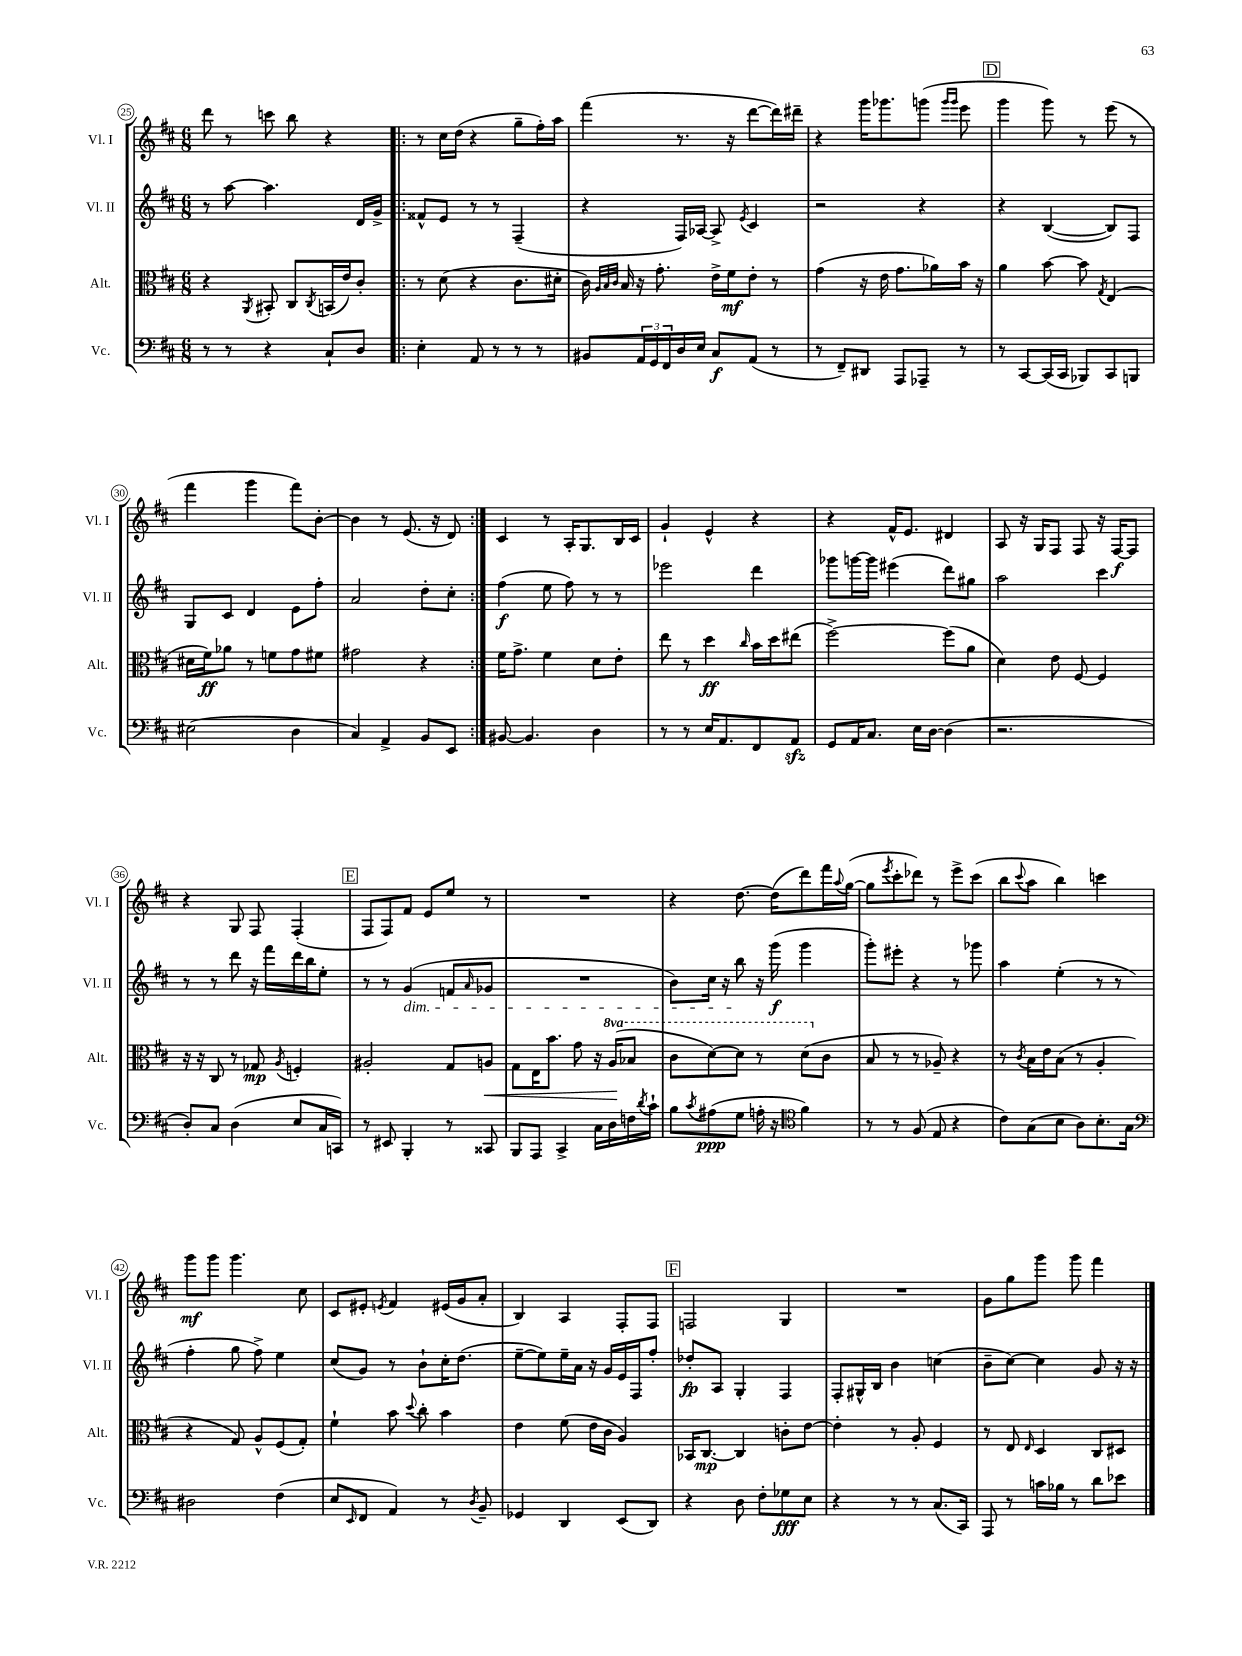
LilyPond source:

<<
\new StaffGroup <<
\new Staff = "s0" \with { instrumentName = "Vl. I" shortInstrumentName = "Vl. I" } {
    \clef treble \key d \major \numericTimeSignature \time 6/8
    d'''8 r8 c'''8 b''8 r4 |
    \repeat volta 2 { r8 cis''16 d''16( r4 g''8-- fis''16-.) a''16 |
    fis'''4( r8. r16 d'''8~ d'''16) dis'''16-- |
    r4 g'''16 ges'''8. g'''8( \grace { g'''16 g'''16 } e'''8 |
    \mark \markup { \box "D" } g'''4 g'''8) r8 e'''8( r8 |
    fis'''4 g'''4 fis'''8) b'8~-. |
    b'4 r8 e'8.( r16 d'8) | }
    cis'4 r8 a16-. g8. b16 cis'16 |
    g'4-! e'4-^ r4 |
    r4 fis'16-^ e'8. dis'4 |
    a8 r16 g16 fis8 fis8 r16 fis16~\f fis8 |
    r4 g8 fis8 fis4-.( |
    \mark \markup { \box "E" } fis8 fis8) fis'8 e'8 e''8 r8 |
    R2. |
    r4 d''8.~ d''16( d'''8) fis'''16 \appoggiatura { a''8 } g''16~( |
    g''8 \acciaccatura { e'''8 } cis'''8-. des'''8) r8 e'''8-> cis'''8( |
    b''8 \appoggiatura { cis'''8 } a''8 b''4) c'''4 |
    g'''8\mf g'''8 g'''4. cis''8 |
    cis'8 eis'8-. \acciaccatura { e'8 } fis'4 eis'16( g'16 a'8-. |
    b4) a4 fis8-. fis8 |
    \mark \markup { \box "F" } f2 g4 |
    R2. |
    g'8 g''8 g'''8 g'''8 fis'''4 \bar "|." |
}
\new Staff = "s1" \with { instrumentName = "Vl. II" shortInstrumentName = "Vl. II" } {
    \clef treble \key d \major \numericTimeSignature \time 6/8
    r8 a''8~ a''4. d'16 g'16-> |
    \repeat volta 2 { fisis'8-^ e'8 r8 r8 fis4--( |
    r4 fis16) aes16~ aes8-> \acciaccatura { e'8 } cis'4 |
    r2 r4 |
    \mark \markup { \box "D" } r4 b4~( b8) fis8 |
    g8 cis'8 d'4 e'8 fis''8-. |
    a'2 d''8-. cis''8-. | }
    fis''4\f( e''8 fis''8) r8 r8 |
    ees'''2 d'''4 |
    ges'''8 g'''16~ g'''16 eis'''4( d'''8) gis''8 |
    a''2 cis'''4 |
    r8 r8 d'''8 r16 fis'''16 d'''16 b''16 e''8-. |
    \mark \markup { \box "E" } r8 r8 g'4\dim( f'8 \grace { a'16 } ges'8 |
    R2. |
    b'8) cis''16 r16 b''8\! r16 g'''16\f( g'''4 |
    g'''8-.) eis'''8-. r4 r8 ges'''8 |
    a''4 e''4-.( r8 r8 |
    fis''4-. g''8 fis''8->) e''4 |
    cis''8( g'8) r8 b'8-! cis''16-. d''8.( |
    e''8~-- e''8) e''16-- a'16 r16 g'16 e'16 fis16 fis''8-. |
    \mark \markup { \box "F" } des''8-.\fp a8 g4-. fis4 |
    fis8-. gis16-^ b16 b'4 c''4( |
    b'8-- cis''8~) cis''4 g'8 r16 r16 \bar "|." |
}
\new Staff = "s2" \with { instrumentName = "Alt." shortInstrumentName = "Alt." } {
    \clef alto \key d \major \numericTimeSignature \time 6/8 \set Staff.ottavationMarkups = #ottavation-simple-ordinals
    r4 \acciaccatura { a,8 } bis,8-. cis8 \acciaccatura { cis8 } b,16( e'16) cis'8-. |
    \repeat volta 2 { r8 d'8( r4 cis'8. dis'16-. |
    cis'16) \grace { a32 b32 cis'32 } b16 r16 g'8.-. e'16-> fis'16\mf e'8-. r8 |
    g'4( r16 e'16 g'8. aes'16) b'16 r16 |
    \mark \markup { \box "D" } a'4 b'8~ b'8 \acciaccatura { g8 } e4( |
    dis'16 fis'16\ff) aes'8 r8 f'8 g'8 fis'8 |
    gis'2 r4 | }
    fis'16 g'8.-> fis'4 d'8 e'8-. |
    e''8 r8 d''4\ff \grace { cis''16 } b'16 d''16 eis''8( |
    fis''2~->) fis''8( a'8 |
    d'4) e'8 fis8~ fis4 |
    r16 r16 cis8 r8 ges8\mp \acciaccatura { a8 } f4-. |
    \mark \markup { \box "E" } ais2-. g8 a8\< |
    g8 e16 b'8. g'8 r16 \ottava #1 a'16\!( bes'8 |
    cis''8 d''8~) d''8 r8 d''8( \ottava #0 cis'8 |
    b8 r8 r8 aes8--) r4 |
    r8 \acciaccatura { cis'8 } b16 e'16 b8( r8 a4-. |
    r4 g8) a8-^ fis8( g8-.) |
    fis'4-! b'8 \appoggiatura { d''8 } cis''8-. b'4 |
    e'4 fis'8( e'16 cis'16 a4) |
    \mark \markup { \box "F" } bes,16 cis8.~\mp cis4 c'8-. e'8~ |
    e'4-. r8 a8-. fis4 |
    r8 e8 \grace { e16 } d4 cis8 dis8 \bar "|." |
}
\new Staff = "s3" \with { instrumentName = "Vc." shortInstrumentName = "Vc." } {
    \clef bass \key d \major \numericTimeSignature \time 6/8
    r8 r8 r4 cis8-! d8 |
    \repeat volta 2 { e4-. a,8 r8 r8 r8 |
    bis,8 \tuplet 3/2 { a,16 g,16 fis,16 } d16 e16 cis8\f a,8( r8 |
    r8 fis,8--) dis,8 a,,8 aes,,8-- r8 |
    \mark \markup { \box "D" } r8 cis,8~ cis,16( cis,16 bes,,8) cis,8 b,,8 |
    eis2( d4 |
    cis4) a,4-> b,8 e,8 | }
    bis,8~ bis,4. d4 |
    r8 r8 e16 a,8. fis,8 a,8\sfz |
    g,8 a,16 cis8. e16 d16~ d4( |
    r2. |
    d8-.) cis8 d4( e8 cis16 c,16) |
    \mark \markup { \box "E" } r8 eis,8 b,,4-. r8 cisis,8 |
    b,,8 a,,8 cis,4-> cis16 d16 f16 \acciaccatura { d'8 } cis'16-! |
    b8 \acciaccatura { cis'8 } ais8\ppp( g8 a16-. r16 \clef tenor fis'4) |
    r8 r8 fis8( e8 r4 |
    cis'8) g8( b8 a8) b8.-. g16 |
    \clef bass dis2 fis4( |
    e8 \grace { e,16 } fis,8 a,4) r8 \acciaccatura { d8 } b,8-- |
    ges,4 d,4 e,8( d,8) |
    \mark \markup { \box "F" } r4 d8 fis8-. ges8\fff e8 |
    r4 r8 r8 cis8.( cis,16) |
    a,,8 r8 c'16 bes16 r8 d'8 ees'8 \bar "|." |
}
>>
>>
\layout { \context { \Score currentBarNumber = #25 \override BarNumber.stencil = #(make-stencil-circler 0.1 0.3 ly:text-interface::print) } }
